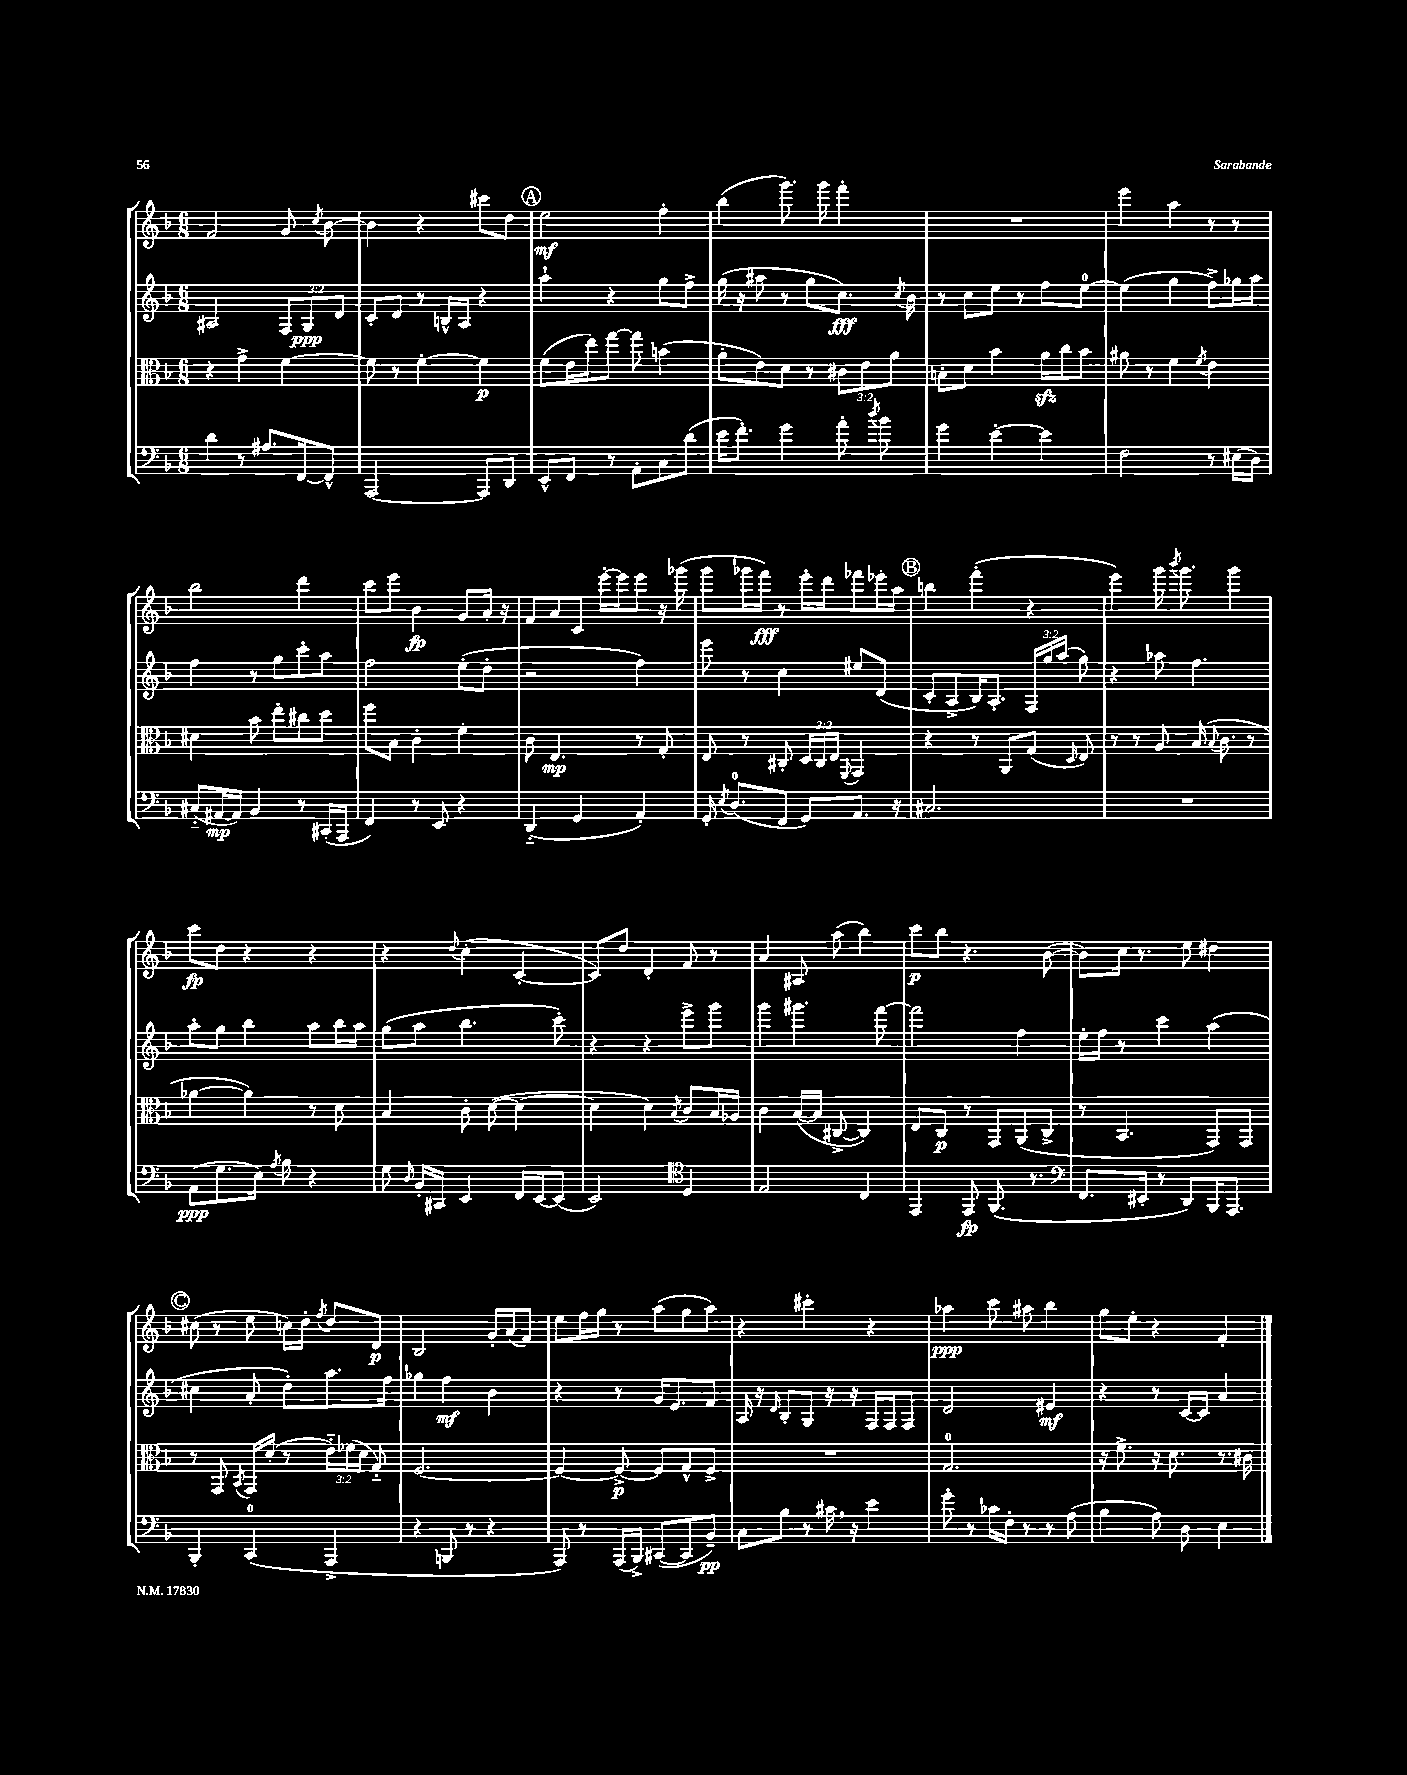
<<
\new StaffGroup <<
\new Staff = "s0" {
    \clef treble \key f \major \numericTimeSignature \time 6/8
    \autoBeamOff f'2 g'8 \acciaccatura { c''8 } bes'8~ |
    bes'4 r4 cis'''8[ d''8] |
    \mark \markup { \circle "A" } e''2\mf f''4-. |
    bes''4( g'''8.) g'''16 f'''4-. |
    R2. |
    e'''4 a''4 r8 r8 |
    bes''2 d'''4 |
    c'''8[ e'''8] bes'4\fp g'8[ a'16]-. r16 |
    f'8[ a'8 c'8] e'''16[~-. e'''16 e'''8] r16 ges'''16( |
    g'''8[ ges'''16 f'''16]\fff) r8 e'''16[-. d'''16 fes'''8 ees'''16-. a''16] |
    \mark \markup { \circle "B" } b''4 f'''4-.( r4 |
    e'''4) g'''16 \acciaccatura { bes'''8 } g'''8. g'''4 |
    c'''8[\fp d''8] r4 r4 |
    r4 \appoggiatura { d''8 } c''4-.( c'4~-. |
    c'8[) d''8] d'4-. f'8 r8 |
    a'4 ais8 a''8( bes''4) |
    c'''8[\p bes''8] r4. bes'8~( |
    bes'8[) c''16] r8. e''8 dis''4 |
    \mark \markup { \circle "C" } cis''8( r8 e''8 c''16[) d''16]-. \acciaccatura { f''8 } d''8[ d'8]\p |
    bes2 g'16[-. a'16( f'8]) |
    e''8[ f''16 g''16] r8 a''8[( g''8 a''8]) |
    r4 cis'''4-. r4 |
    aes''4\ppp c'''8 ais''8 bes''4 |
    g''8[ e''8]-. r4 f'4-. \bar "|." |
}
\new Staff = "s1" {
    \clef treble \key f \major \numericTimeSignature \time 6/8 \override Staff.TupletNumber.text = #tuplet-number::calc-fraction-text
    \autoBeamOff ais2 \tuplet 3/2 { f8[ g8\ppp d'8] } |
    c'8[-. d'8] r8 b16[-^ a16] r4 |
    \mark \markup { \circle "A" } a''4-! r4 g''8[ f''8]-> |
    g''16( r16 ais''8 r8 g''8[ c''8.]\fff) \acciaccatura { c''8 } bes'16 |
    r8 c''8[ e''8] r8 f''8[ e''8]-0~ |
    e''4( g''4 f''8[->) ges''16 a''16] |
    f''4 r8 g''8[ c'''8-. a''8] |
    f''2 e''8[-.( d''8]-. |
    r2 f''4) |
    e'''8 r8 c''4 eis''8[ d'8]( |
    \mark \markup { \circle "B" } c'8[-. a8-> bes16) a8.]-. \tuplet 3/2 { f16[ g''16 a''16]( } g''8) |
    r4 aes''8 f''4. |
    a''8[-. g''8] bes''4 a''8[ bes''16 a''16] |
    g''8[( a''8] bes''4. c'''8-.) |
    r4 r4 e'''8[-> g'''8] |
    g'''4 gis'''4. f'''8~ |
    f'''2 f''4 |
    e''16[-. f''16] r8 c'''4 a''4( |
    \mark \markup { \circle "C" } cis''4 a'8-. d''8[-.) a''8. f''16] |
    ges''4 f''4\mf bes'4 |
    r4 r8 g'16[ e'8. f'8] |
    a16 r16 \grace { d'16 } bes8[-. g8] r16 r16 f16[ f16 f8] |
    d'2 eis'4\mf |
    r4 r8 c'16[~ c'16] a'4 \bar "|." |
}
\new Staff = "s2" {
    \clef alto \key f \major \numericTimeSignature \time 6/8 \override Staff.TupletNumber.text = #tuplet-number::calc-fraction-text
    \autoBeamOff r4 g'4-> f'4~ |
    f'8 r8 f'4~-. f'4\p |
    \mark \markup { \circle "A" } f'8[( e'16 e''16) g''8]~ g''8 b'4( |
    a'8[-. e'8) d'8] r8 \tuplet 3/2 { cis'8[ e'8 a'8] } |
    b8[-. d'8] bes'4 a'16[\sfz c''16 bes'8] |
    ais'8 r8 f'4 \acciaccatura { f'8 } e'4 |
    dis'4 bes'8 e''8[-. cis''8 d''8] |
    f''8[ bes8] c'4-. f'4-. |
    c'8 e4.\mp r8 g8-. |
    e8 r8 cis8-. \tuplet 3/2 { d16[ cis16 e16] } \appoggiatura { f,8 } g,4 |
    \mark \markup { \circle "B" } r4 r8 a,8[ g8]( \grace { d16 } e8) |
    r8 r8 a8 bes16( \appoggiatura { bes8 } c'8. r8 |
    aes'4~ aes'4) r8 d'8 |
    bes4 c'8-. d'8~( d'4~ |
    d'4 d'4) \acciaccatura { bes8 } c'8[ bes16 aes16] |
    c'4 bes16[~( bes16] cis8~-> cis4) |
    e8[ c8]\p r8 g,8[ a,8( c8]-> |
    r8 bes,4. g,8[) g,8] |
    \mark \markup { \circle "C" } r8 g,8 \acciaccatura { bes,8 } g,16[ d'16]-.( r8 \tuplet 3/2 { e'16[-_) fes'16( d'16] } g8-_) |
    f2.~ |
    f4~ f8~->\p f8[ g8-^ f8]-> |
    R2. |
    g2.-0 |
    r16 f'8.-> r16 d'8. r8. cis'16 \bar "|." |
}
\new Staff = "s3" {
    \clef bass \key f \major \numericTimeSignature \time 6/8
    \autoBeamOff d'4 r8 ais8.[ f,16~ f,8]-^ |
    a,,2~ a,,8[ d,8] |
    \mark \markup { \circle "A" } e,8[-^ f,8] r8 a,8[-. c8 d'8]( |
    e'16[ f'8.]-.) g'4 a'8-. \acciaccatura { d''8 } bes'8 |
    g'4 e'4~-. e'4 |
    f2 r8 eis16[( d16]) |
    cis8[-_( ais,16~\mp ais,16]) bes,4 r8 cis,16[-.( a,,16] |
    f,4) r8 e,8 r4 |
    d,4-_( g,4 a,4-.) |
    g,16-. \acciaccatura { e8 } d8.[-0( f,8] g,8[) a,8.] r16 |
    \mark \markup { \circle "B" } cis2. |
    R2. |
    a,8[\ppp( g8. e16]) \acciaccatura { a8 } bes8 r4 |
    g8 \grace { d16 } bes,16[-. cis,16] e,4 f,16[ e,16~ e,8]( |
    e,2) \clef tenor d4 |
    e2 c4 |
    e,4 e,8\fp f,8.( r8. |
    \clef bass f,8.[ eis,16]-. r8 d,8[) bes,,16 a,,8.] |
    \mark \markup { \circle "C" } bes,,4-. c,4-0( a,,4-> |
    r4 b,,8 r8 r4 |
    a,,8) r8 a,,16[( bes,,16]->) cis,8[~( cis,8 bes,8]--\pp) |
    c8[ bes8] r8 cis'16 \breathe r16 e'4 |
    g'8-. r8 ces'16[ f16]-. r8 r8 a8( |
    bes4 a8) d8 e4 \bar "|." |
}
>>
>>
\layout { \context { \Score \remove "Bar_number_engraver" } }
